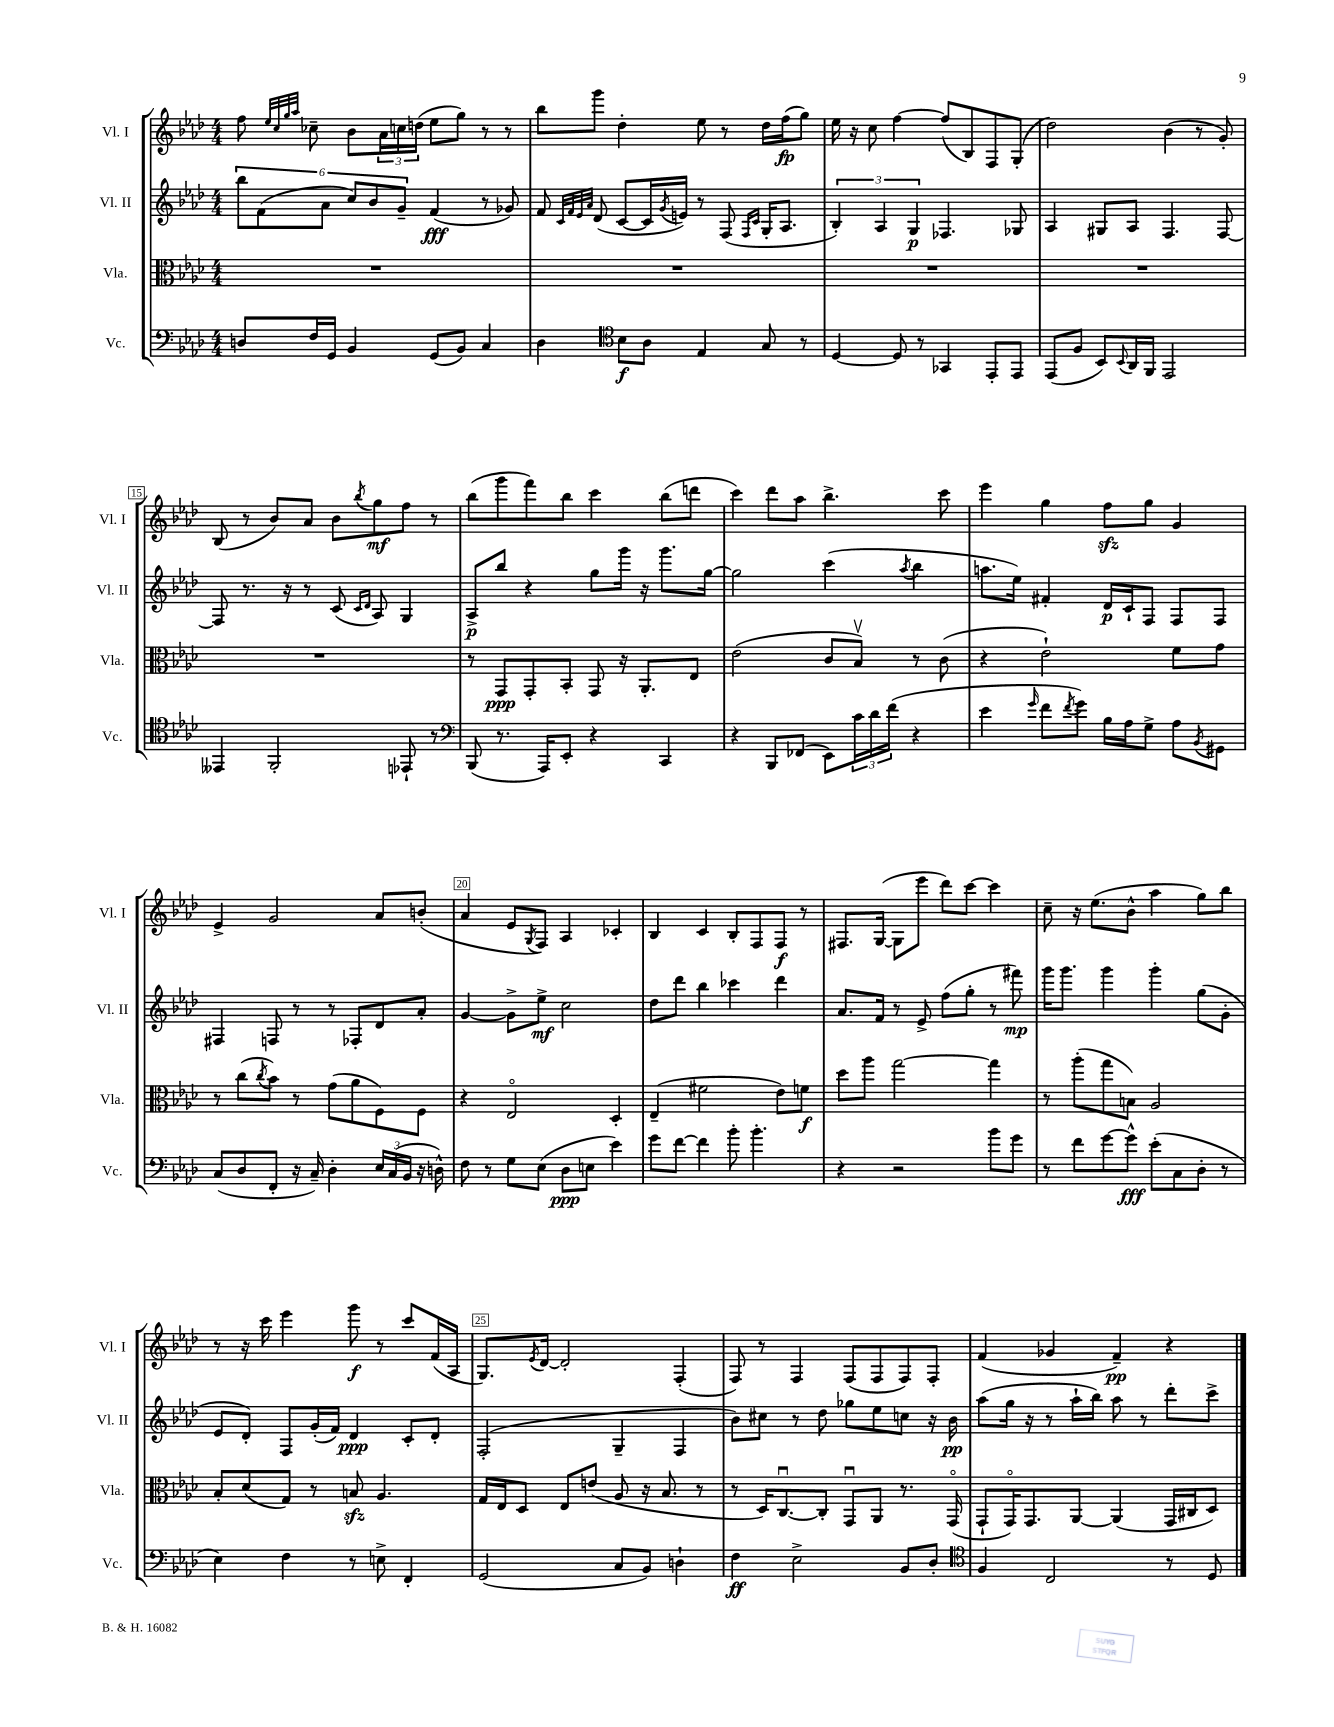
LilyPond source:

<<
\new StaffGroup <<
\new Staff = "s0" \with { instrumentName = "Vl. I" shortInstrumentName = "Vl. I" } {
    \clef treble \key aes \major \numericTimeSignature \time 4/4
    f''8 \grace { ees''32 c''32 g''32 aes''32 } ces''8-- bes'8 \tuplet 3/2 { aes'16 c''16 d''16( } ees''8 g''8) r8 r8 |
    bes''8 g'''8 des''4-. ees''8 r8 des''16 f''16\fp( g''8) |
    ees''16 r16 c''8 f''4~ f''8( bes8) f8 g8-.( |
    des''2) bes'4( r8 g'8-.) |
    bes8( r8 bes'8) aes'8 bes'8 \acciaccatura { bes''8 } g''8\mf f''8 r8 |
    bes''8( g'''8 f'''8) bes''8 c'''4 bes''8( d'''8 |
    c'''4) des'''8 aes''8 bes''4.-> c'''8 |
    ees'''4 g''4 f''8\sfz g''8 g'4 |
    ees'4-> g'2 aes'8 b'8-.( |
    aes'4 ees'8 \acciaccatura { g8 } f8) aes4 ces'4-. |
    bes4 c'4 bes8-. f8 f8\f r8 |
    fis8. g16~( g8 ees'''8 des'''8) c'''8~ c'''4 |
    c''8-- r16 ees''8.( bes'8-^ aes''4 g''8) bes''8 |
    r8 r16 c'''16 ees'''4 g'''8\f r8 c'''8 f'16( aes16 |
    g8.) \acciaccatura { ees'8 } des'16~ des'2-. f4-.( |
    f8) r8 f4 f8( f8 f8) f8-. |
    f'4( ges'4 f'4--\pp) r4 \bar "|." |
}
\new Staff = "s1" \with { instrumentName = "Vl. II" shortInstrumentName = "Vl. II" } {
    \clef treble \key aes \major \numericTimeSignature \time 4/4
    \tuplet 6/4 { bes''8 f'8( aes'8 c''8) bes'8 g'8-- } f'4\fff( r8 ges'8) |
    f'8 \grace { c'32 f'32 ees'32 aes'32 } des'8( c'8~ c'16 \acciaccatura { g'8 } e'16) r8 f8( \grace { f16 c'16 } g16-. aes8. |
    \tuplet 3/2 { bes4-.) aes4 g4\p } fes4. ges8 |
    aes4 gis8 aes8 f4. f8~ |
    f8 r8. r16 r8 c'8( \grace { c'16 des'16 } aes8) g4 |
    aes8->\p bes''8 r4 g''8 g'''16 r16 g'''8. g''16~ |
    g''2 c'''4( \acciaccatura { aes''8 } bes''4 |
    a''8. ees''16) fis'4-. des'16\p c'16-! f8 f8 f8 |
    fis4 f8 r8 r8 fes8-. des'8 aes'8-. |
    g'4~ g'8-> ees''8->\mf c''2 |
    des''8 des'''8 bes''4 ces'''4 des'''4 |
    aes'8. f'16 r8 ees'8-> f''8( g''8-. r8 fis'''8\mp) |
    g'''16 g'''8. g'''4 g'''4-. g''8( g'8-. |
    ees'8 des'8-.) f8 g'16-.( f'16) des'4\ppp c'8-. des'8-. |
    f2-.( g4-- f4 |
    bes'8) cis''8 r8 des''8 ges''8 ees''8 c''8 r16 bes'16\pp |
    aes''8( g''16 r16 r8 aes''16-! bes''16) aes''8 r8 des'''8-. c'''8-> \bar "|." |
}
\new Staff = "s2" \with { instrumentName = "Vla." shortInstrumentName = "Vla." } {
    \clef alto \key aes \major \numericTimeSignature \time 4/4
    R1 |
    R1 |
    R1 |
    R1 |
    R1 |
    r8 g,8\ppp g,8-. bes,8-. g,8 r16 aes,8.-. ees8 |
    ees'2( c'8 bes8\upbow) r8 c'8( |
    r4 ees'2-!) f'8 g'8 |
    r8 c''8( \acciaccatura { c''8 } bes'8) r8 g'8( aes'8 f8) f8 |
    r4 ees2\flageolet des4-. |
    ees4--( fis'2 ees'8) f'8\f |
    des''8 aes''8 g''2~ g''4 |
    r8 aes''8-.( g''8 b8) aes2 |
    bes8-. des'8( g8) r8 b8\sfz aes4. |
    g16 ees16 des8 ees8 e'8( aes8 r16 bes8. r8 |
    r8 des16) c8.~\downbow c8-. g,8\downbow aes,8 r8. g,16\flageolet( |
    g,8-! g,16\flageolet) g,8. aes,8~ aes,4( g,16 cis16 des8) \bar "|." |
}
\new Staff = "s3" \with { instrumentName = "Vc." shortInstrumentName = "Vc." } {
    \clef bass \key aes \major \numericTimeSignature \time 4/4
    d8 f16 g,16 bes,4 g,8( bes,8) c4 |
    des4 \clef tenor bes8\f aes8 ees4 g8 r8 |
    des4~ des8 r8 ges,4 ees,8-. ees,8 |
    ees,8( f8 bes,8) \appoggiatura { bes,8 } aes,16 f,16 ees,2 |
    eeses,4 f,2-. ees,8-! r8 |
    \clef bass bes,,8( r8. aes,,16) ees,8-. r4 c,4 |
    r4 bes,,8 fes,8( ees,8) \tuplet 3/2 { c'16 des'16 f'16( } r4 |
    ees'4 \grace { g'16 } f'8 \acciaccatura { f'8 } g'8) bes16 aes16 g8-> aes8 \acciaccatura { bes,8 } gis,8 |
    c8( des8 f,8-. r16 c16--) des4-. \tuplet 3/2 { ees16 c16( bes,16 } r16 d16-^) |
    f8 r8 g8 ees8( des8\ppp e8 ees'4) |
    g'8 f'8~ f'4 bes'8-. bes'4.-. |
    r4 r2 bes'8 g'8 |
    r8 f'8 g'8~ g'8-^\fff ees'8-.( c8 des8-. r8 |
    ees4) f4 r8 e8-> f,4-. |
    g,2( c8 bes,8) d4-! |
    f4\ff ees2-> bes,8 des8-. |
    \clef tenor f4 c2 r8 des8 \bar "|." |
}
>>
>>
\layout { \context { \Score currentBarNumber = #11 \override BarNumber.break-visibility = ##(#f #t #t) barNumberVisibility = #(every-nth-bar-number-visible 5) \override BarNumber.stencil = #(make-stencil-boxer 0.1 0.3 ly:text-interface::print) } }
